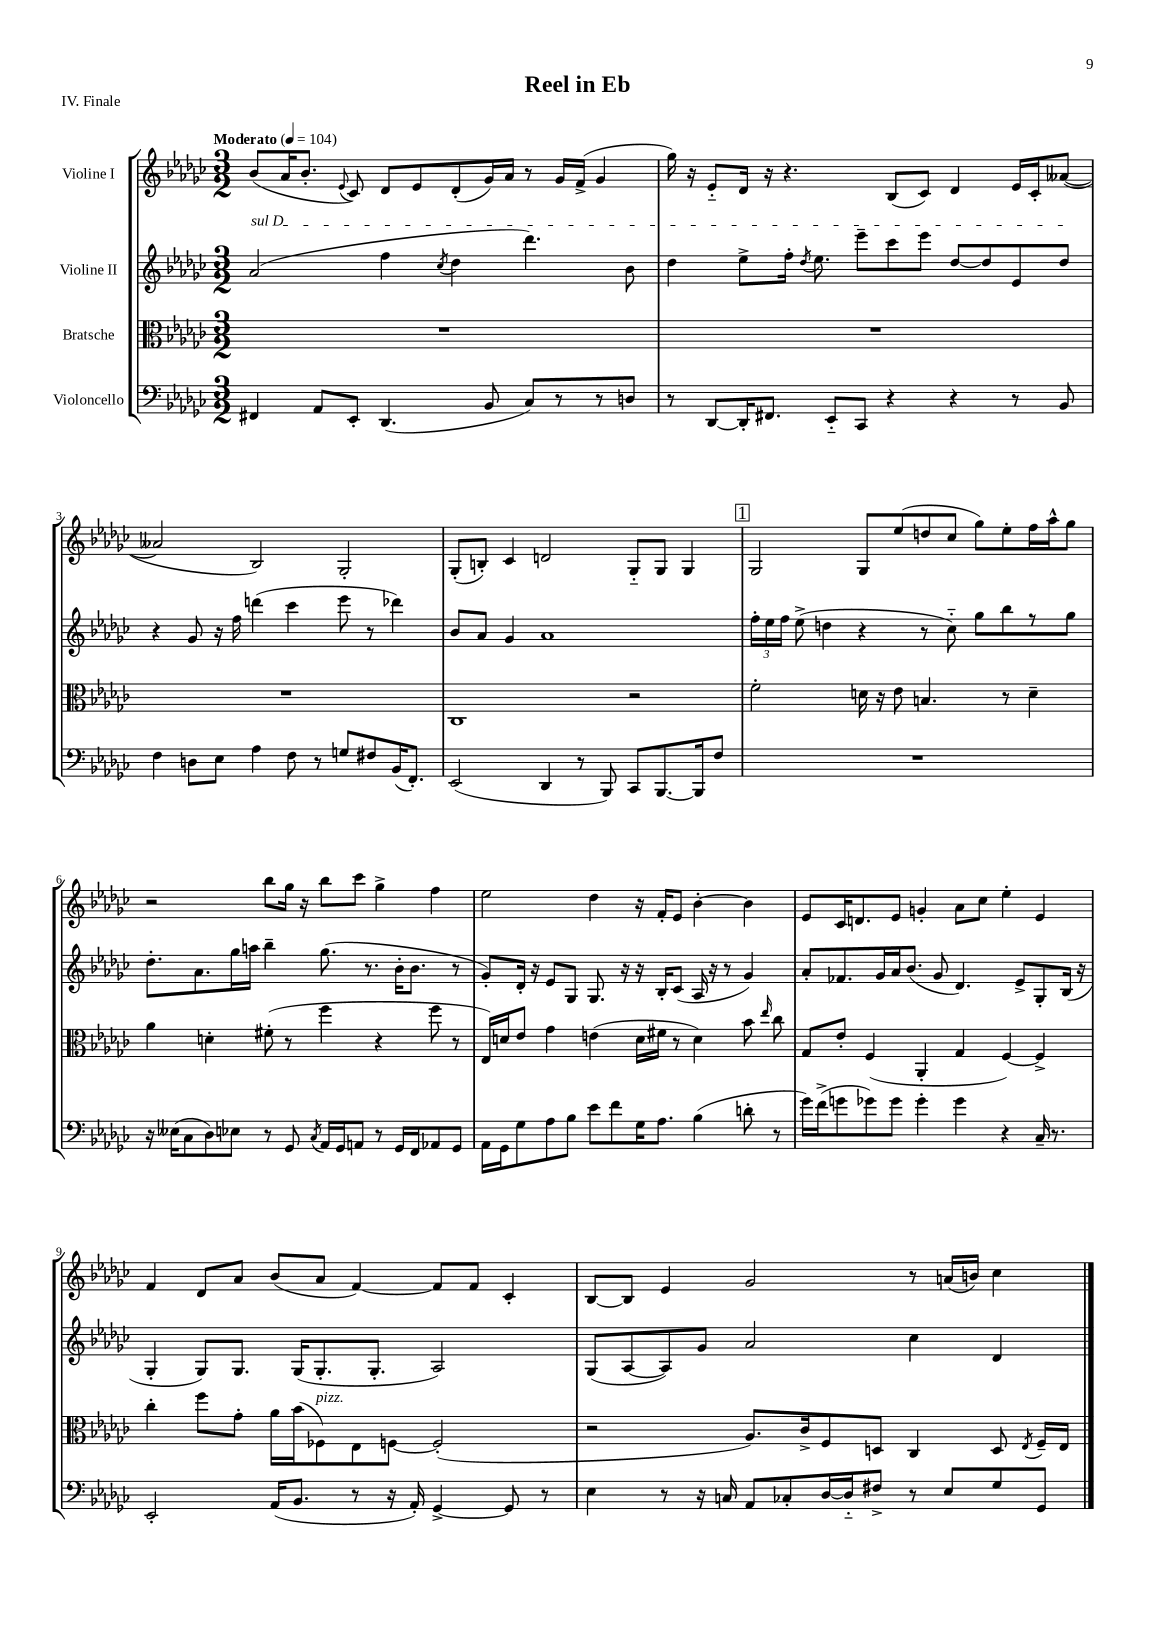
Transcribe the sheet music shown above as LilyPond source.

\header { title = "Reel in Eb" piece = "IV. Finale" }
<<
\new StaffGroup <<
\new Staff = "s0" \with { instrumentName = "Violine I" } {
    \clef treble \key ges \major \numericTimeSignature \time 3/2 \tempo "Moderato" 4 = 104
    \autoBeamOff bes'8[( aes'16 bes'8.]-. \appoggiatura { ees'8 } ces'8) des'8[ ees'8 des'8-.( ges'16) aes'16] r8 ges'16[ f'16]->( ges'4 |
    ges''16) r16 ees'8[-_ des'16] r16 r4. bes8[( ces'8]) des'4 ees'16[ ces'16-. aeses'8]~( |
    aeses'2 bes2) ges2-. |
    ges8[-.( b8]-.) ces'4 d'2 ges8[-_ ges8] ges4 |
    \mark \markup { \box "1" } ges2 ges8[ ees''8( d''8 ces''8] ges''8[) ees''8-. f''16 aes''16-^ ges''8] |
    r2 bes''8[ ges''16] r16 bes''8[ ces'''8] ges''4-> f''4 |
    ees''2 des''4 r16 f'16[-. ees'8] bes'4~-. bes'4 |
    ees'8[ ces'16 d'8. ees'8] g'4-. aes'8[ ces''8] ees''4-. ees'4 |
    f'4 des'8[ aes'8] bes'8[( aes'8] f'4~) f'8[ f'8] ces'4-. |
    bes8[~ bes8] ees'4 ges'2 r8 a'16[( b'16]) ces''4 \bar "|." |
}
\new Staff = "s1" \with { instrumentName = "Violine II" } {
    \clef treble \key ges \major \numericTimeSignature \time 3/2
    \autoBeamOff \once \override TextSpanner.bound-details.left.text = \markup { \italic "sul D" } aes'2\startTextSpan( f''4 \acciaccatura { ces''8 } des''4 des'''4.) bes'8 |
    des''4 ees''8[-> f''16]-. \acciaccatura { des''8 } ees''8. ees'''8[-- ces'''8 ees'''8] des''8[~ des''8 ees'8 des''8]\stopTextSpan |
    r4 ges'8 r16 f''16 d'''4( ces'''4 ees'''8 r8 des'''4) |
    bes'8[ aes'8] ges'4 aes'1 |
    \mark \markup { \box "1" } \tuplet 3/2 { f''16[-. ees''16 f''16] } ees''8->( d''4 r4 r8 ces''8-_) ges''8[ bes''8 r8 ges''8] |
    des''8.[-. aes'8. ges''16 a''16] bes''4-- ges''8.( r8. bes'16[-. bes'8.] r8 |
    ges'8[-.) des'16]-. r16 ees'8[ ges8] ges8. r16 r16 bes16[-. ces'8]( aes16 r16 r8 ges'4) |
    aes'8[-. fes'8. ges'16 aes'16 bes'8.]( ges'8 des'4.) ees'8[-> ges8-. bes16]( r16 |
    ges4-. ges8[) ges8.] ges16[( ges8.-. ges8.]-. aes2) |
    ges8[( aes8~ aes8) ges'8] aes'2 ces''4 des'4 \bar "|." |
}
\new Staff = "s2" \with { instrumentName = "Bratsche" } {
    \clef alto \key ges \major \numericTimeSignature \time 3/2
    \autoBeamOff R1. |
    R1. |
    R1. |
    ces1 r2 |
    \mark \markup { \box "1" } f'2-. d'16 r16 ees'8 b4. r8 d'4-- |
    aes'4 d'4-. fis'8-.( r8 f''4 r4 f''8 r8 |
    ees16[) d'16 ees'8] ges'4 e'4( d'16[ fis'16] r8 d'4) bes'8 \grace { ees''16 } ces''8 |
    ges8[ ees'8]-. f4( aes,4-. ges4 f4~) f4-> |
    ces''4-. f''8[ ges'8]-. aes'16[ bes'16( fes8^\markup { \italic "pizz." }) ees8 f8]~ f2-.( |
    r2 aes8.[) ces'16-> f8 d8] ces4 d8 \acciaccatura { ees8 } f16[-- ees16] \bar "|." |
}
\new Staff = "s3" \with { instrumentName = "Violoncello" } {
    \clef bass \key ges \major \numericTimeSignature \time 3/2
    \autoBeamOff fis,4 aes,8[ ees,8]-. des,4.( bes,8 ces8[) r8 r8 d8] |
    r8 des,8[~ des,16-. fis,8.] ees,8[-_ ces,8] r4 r4 r8 bes,8 |
    f4 d8[ ees8] aes4 f8 r8 g8[ fis8 bes,16( f,8.]-.) |
    ees,2( des,4 r8 bes,,8) ces,8[ bes,,8.~ bes,,16 f8] |
    \mark \markup { \box "1" } R1. |
    r16 eeses16[( ces8 des8) ees8] r8 ges,8 \acciaccatura { ces8 } aes,16[ ges,16 a,8] r8 ges,16[ f,16 aes,8 ges,8] |
    aes,16[ ges,16 ges8 aes8 bes8] ees'8[ f'8 ges16 aes8.] bes4( d'8-. r8 |
    ges'16[) f'16->( g'8 ges'8) ges'8] ges'4-. ges'4 r4 ces16-- r8. |
    ees,2-. aes,16[( bes,8.] r8 r16 aes,16-.) ges,4~-> ges,8 r8 |
    ees4 r8 r16 c16 aes,8[ ces8-. des16~ des16-_ fis8]-> r8 ees8[ ges8 ges,8] \bar "|." |
}
>>
>>
